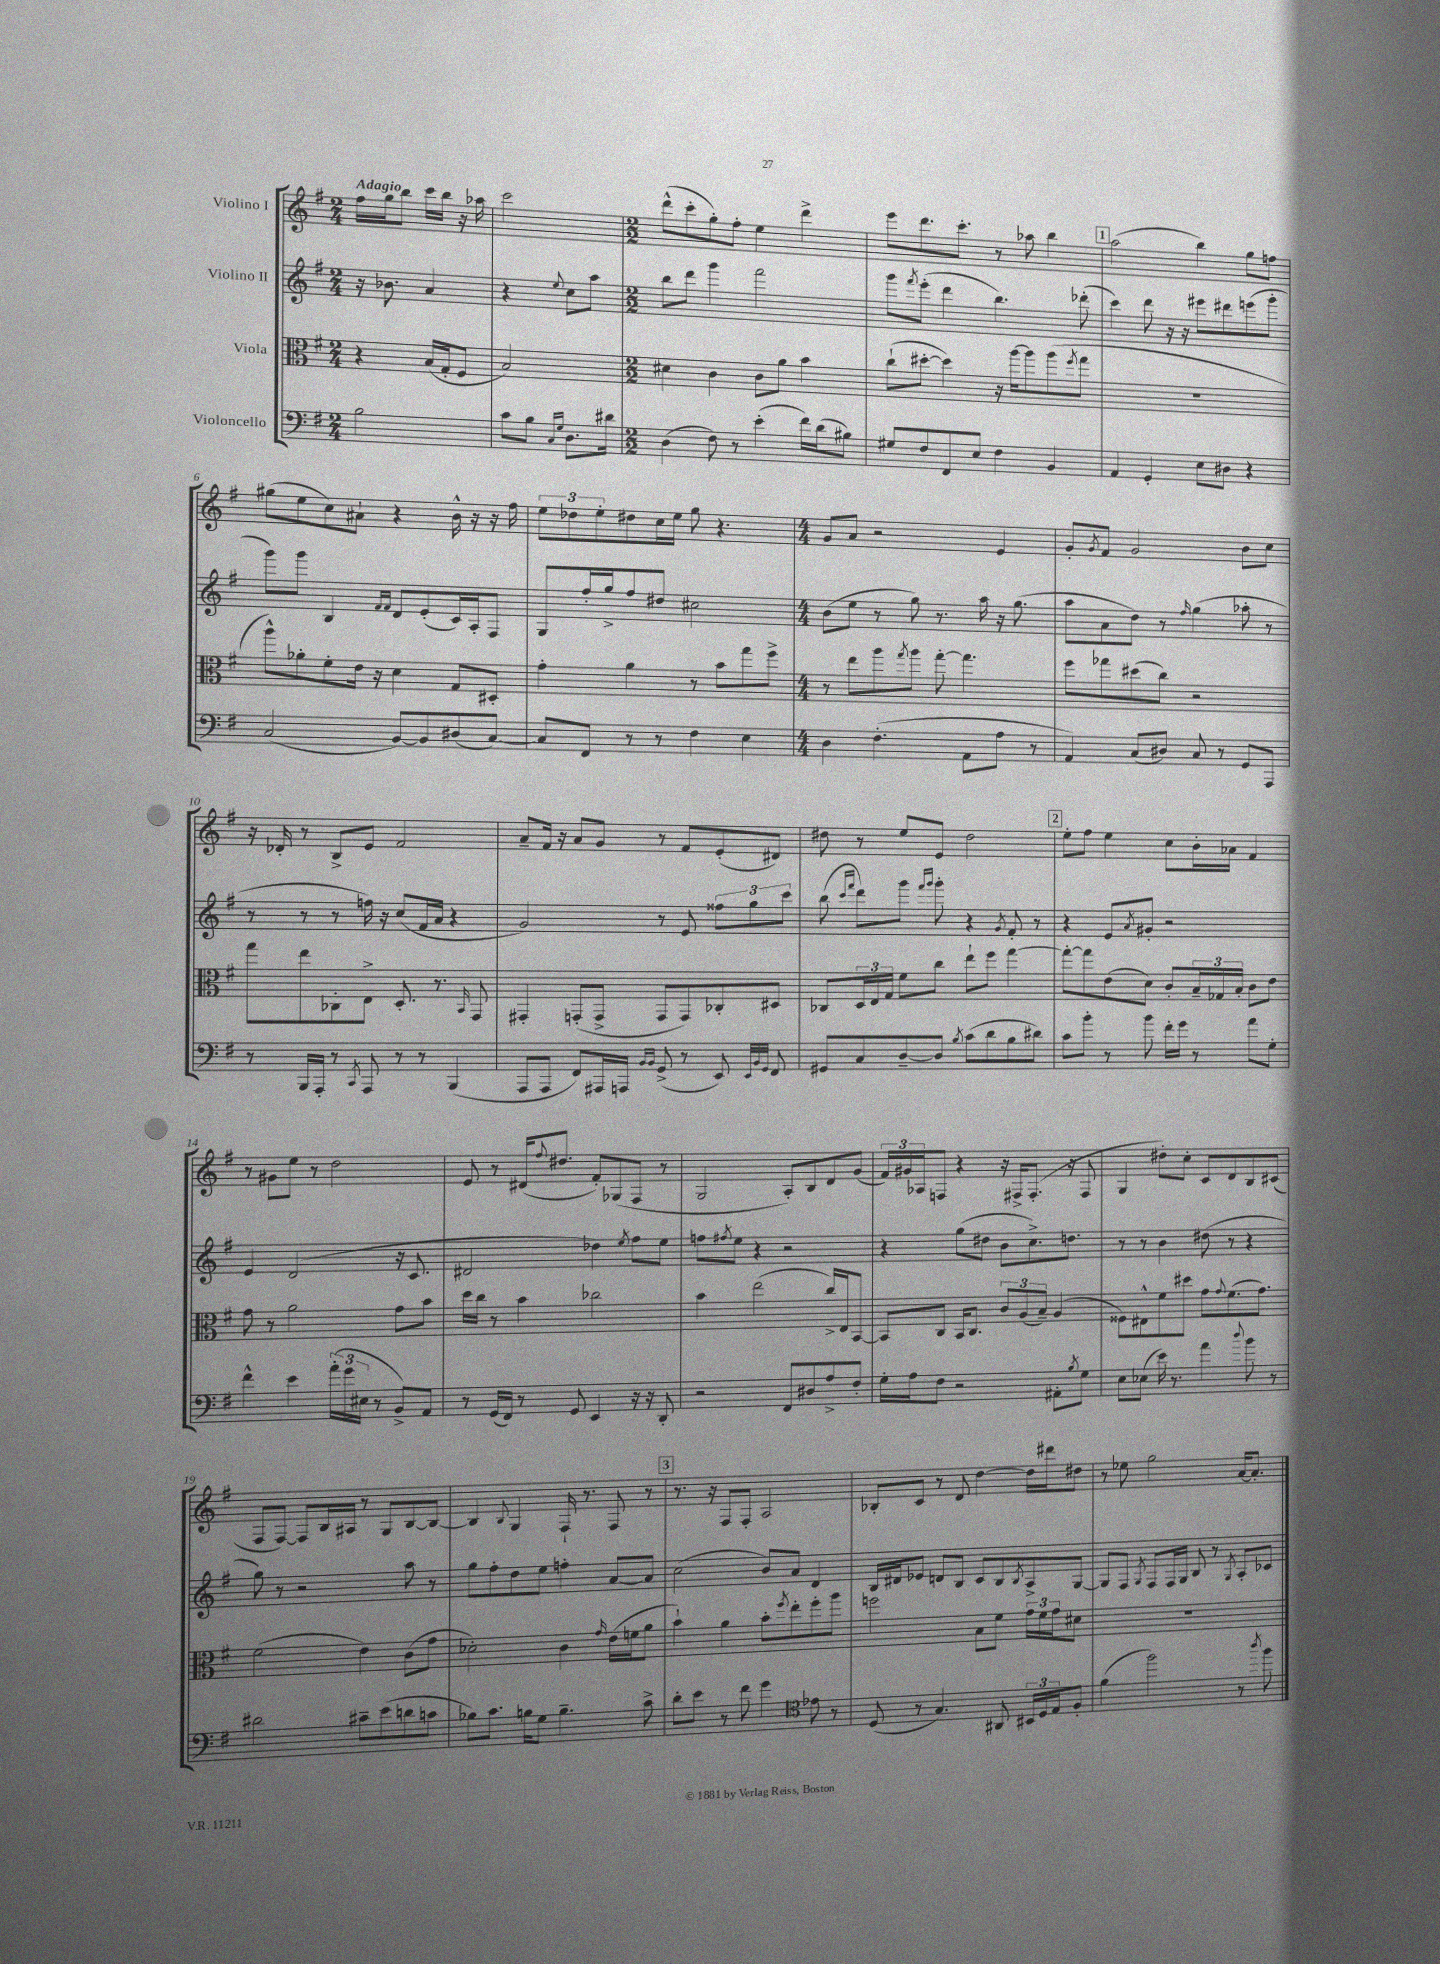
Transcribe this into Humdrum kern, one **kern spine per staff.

**kern	**kern	**kern	**kern
*part4	*part3	*part2	*part1
*staff4	*staff3	*staff2	*staff1
*I"Violoncello	*I"Viola	*I"Violino II	*I"Violino I
*clefF4	*clefC3	*clefG2	*clefG2
*k[f#]	*k[f#]	*k[f#]	*k[f#]
*M2/4	*M2/4	*M2/4	*M2/4
=1	=1	=1	=1
!	!	!	!LO:TX:a:B:t=Adagio
2B\	4r	16r	16ff#\LL
.	.	8.b-X\	16gg\J
.	.	.	8bb\J
.	(16B/LL	4a/	16ccc\LL
.	16G'/J	.	16bb\JJ
.	8F#/J	.	16r
.	.	.	16aa-X\
=2	=2	=2	=2
8c\L	2B/)	4r	2ccc\
8B\J	.	.	.
16qqC/LL	.	.	.
16qqG/JJ	.	8qqee/	.
8.D\L	.	8cc\L	.
.	.	8aa\J	.
16d#X\Jk	.	.	.
=3	=3	=3	=3
*M2/2	*M2/2	*M2/2	*M2/2
(4D\	4d#X\	8bb\L	(8ddd^^\L
.	.	8ddd\J	8ccc'\
8F#\)	4c\	4ggg\	8gg'\)
8r	.	.	8ff#'\J
(4e'\	8c\L	2fff#\	4ee\
.	8a\J	.	.
16f#\LL)	4b\	.	4ddd^\
(16d\J	.	.	.
8B#X\J)	.	.	.
=4	=4	=4	=4
8G#X/L	(8cc`\L	8ggg\L	8eee\L
.	.	8qfff#/	.
8F#/	[8dd#X'\J	(8eee'\J	8.ddd\
8FF#/	4dd#\])	4ddd\	.
.	.	.	8.ccc'\J
8E/J	.	.	.
4F#\	16r	4.bb\)	8r
.	[16aa\KL	.	.
.	8aa\]	.	8aa-X\
4BB/	(8aa\	.	4bb\
.	8qff#/	.	.
.	8gg\J	(8ddd-X'\	.
!!LO:REH:place=s1:t=1
=5	=5	=5	=5
4AA/	1r	4ccc\)	(2aa\
4GG'/	.	8ddd\	.
.	.	16r	.
.	.	16r	.
8E\L	.	8eee#X\L	4bb\)
8D#X\J	.	8ddd#X\	.
4r	.	(8eeen\	8gg\L
.	.	8ggg'\J	8ffn\J
!!LO:LB:g=z
=6	=6	=6	=6
(2C/	8aa^^\L)	8ggg\L)	(8gg#X\L
.	8a-X'\	8ggg\J	8ee\
.	8f#'\	4B/	8cc\)
.	16e\Jk	.	8a#X`\J
.	16r	.	.
.	.	16qqf#/LL	.
.	.	16qqf#/JJ	.
[8BB/L)	4d\	8d/L	4r
8BB/]	.	(8e'/	.
(8D#X/	8G/L	16c/L)	16b^^\
.	.	16A'/J	16r
[8C/J)	8D#X'/J	8F#/J	16r
.	.	.	16ff#\
=7	=7	=7	=7
8C/L]	4g'\	8G/L	12ee\L
.	.	.	12dd-X\
8FF#/J	.	16ff#'/L	.
.	.	.	12ee'\
.	.	16gg^/J	.
8r	4a\	8ff#/	8dd#X\
8r	.	8dd#X/J	16cc\L
.	.	.	16ee\JJ
4F#\	8r	2cc#X\	8gg\
.	8b\L	.	4.r
4E\	8gg\	.	.
.	8ff#^\J	.	.
=8	=8	=8	=8
*M4/4	*M4/4	*M4/4	*M4/4
4D\	8r	(8b\L	8g/L
.	8ee\L	8ee\J	8a/J
(4.F#'\	8aa\	8r	2r
.	8qgg/	.	.
.	8aa\J	8gg\)	.
.	[8gg'\	8.r	.
8AA\L	4.gg\]	.	.
.	.	16aa\	.
8A\J	.	16r	4e/
.	.	(8.gg\	.
8r	.	.	.
=9	=9	=9	=9
4AA/)	8ff#\L	8aa\L	8g'/L
.	.	.	8qg/
.	8gg-X\	8a\	8f#/J
(8C/L	(8dd#X\	8dd\J)	2g/
8D#X/J)	8cc\J)	8r	.
.	.	16qqff#/	.
8C/	2r	(4gg\	.
8r	.	.	.
8GG/L	.	8aa-X'\	8b\L
8AAA/J	.	8r	8cc\J
!!LO:LB:g=z
=10	=10	=10	=10
8r	8gg\L	8r	16r
.	.	.	16d-X'/
16BBB/LL	8ee\	8r	8r
16AAA'/JJ	.	.	.
8r	8C-X'\	8r	8B^/L
8qCC/	.	.	.
8AAA/	8E^\J	16ffn\)	8e/J
.	.	16r	.
8r	8.D'/	(8cc/L	2f#/
8r	.	16f#/L	.
.	8.r	16a/JJ	.
(4BBB/	.	4r	.
.	16qqBB/	.	.
.	8GG/	.	.
=11	=11	=11	=11
8AAA/L	4GG#X'/	2g/)	8a~/L
8AAA/J	.	.	16f#/Jk
.	.	.	16r
8FF#/L)	(8GGn'/L	.	8a/L
16AAA#X/L	8GG^/J	.	8g/J
16AAAn/JJ	.	.	.
16qqBB/LL	.	.	.
16qqBB/JJ	.	.	.
(8GG^/	8GG/L	8r	8r
8r	8GG/)	8e/	8f#/L
8EE/)	8C-X'/	12ff##X\L	(8e'/
.	.	12gg\	.
32qqEE/LLL	.	.	.
32qqBB/	.	.	.
32qqGG/JJJ	.	.	.
8FF#/	8D#X/J	.	8d#X/J)
.	.	12ccc\J	.
=12	=12	=12	=12
8GG#X/L	8C-X/L	(8bb\	8dd#X\
.	.	16qqccc/LL	.
.	.	16qqfff#/JJ	.
8C/	24D/L	8ddd\L)	8r
.	24E/	.	.
.	24G/JJ	.	.
[8D~/	8f#\L	8ggg\J	8ee/L
.	.	16qqfff#/LL	.
.	.	16qqggg/JJ	.
8D/J]	8cc\J	8ggg'\	8e/J
8qB/	.	.	.
(8c\L	8ee`\L	4r	2dd#\
8d\	8ff#\J	.	.
.	.	8qg/	.
8B\	[4gg\	8f#'/	.
8d#X\J)	.	8r	.
!!LO:REH:place=s1:t=2
=13	=13	=13	=13
8c\L	8gg'\L_	4r	8ee'\L
8b'\J	8gg\]	.	8ff#\J
8r	(8e\	8e/L	4ee\
.	.	8qa/	.
8b\	8d\J)	8g#X'/J	.
16f#'\LL	8c'/L	2r	8cc\L
16g\JJ	.	.	.
8r	24B~/L	.	16b'\L
.	24G-X/	.	.
.	.	.	16a-X\JJ
.	24B'/JJ	.	.
8a\L	8c\L	.	4f#/
8G'\J	8e\J	.	.
!!LO:LB:g=z
=14	=14	=14	=14
4f#^^\	8g\	4e/	8r
.	8r	.	8g#X\L
4e\	2a\	(2d/	8ee\J
.	.	.	8r
(24a'\LL	.	.	2dd\
24g\	.	.	.
24E#X\JJ	.	.	.
8r	.	.	.
8BB^/L)	8g\L	16r	.
.	.	8.c/	.
8AA/J	8b\J	.	.
=15	=15	=15	=15
8r	16dd\LL	2d#X/	8e/
.	16cc\JJ	.	.
(16GG/LL	8r	.	8r
16FF#/JJ)	.	.	.
8r	4b\	.	(16d#X/KL
.	.	.	8qqff#/
.	.	.	8.dd#X/J
8GG/	.	.	.
4EE/	2cc-X\	4dd-X\)	8f#'/L)
.	.	.	(8G-X/
.	.	8qee/	.
16r	.	8ff#\L	8F#/J
16r	.	.	.
8DD'/	.	8ee\J	8r
=16	=16	=16	=16
2r	4b\	8ffn\L	2G/
.	.	8qff#X/	.
.	.	8ee\J	.
.	(2ee\	4r	.
8FF#/L	.	2r	8A'/L)
8D#X/	.	.	8B/
8A^/	16cc^/LL)	.	8d/
.	16E/J	.	.
8F#'/J	[8BB/J	.	(8g/J
=17	=17	=17	=17
16G'\LL	8BB/L]	4r	24f#/LL)
.	.	.	24g#X/
16A\J	.	.	.
.	.	.	24A-X/J
8F#\J	8C/J	.	8Fn/J
2r	16BB/KL	(8gg\L	4r
.	8.C/J	.	.
.	.	8dd#X\J	.
.	12c/L	8b\L	16r
.	.	.	16F#X^/KL
.	(12A/	.	.
.	.	8.cc^\)	(8.F#'/J
.	12B~/J)	.	.
8AA#X'\L	(4A/	.	.
.	.	8.ddn\J	16r
8qB/	.	.	.
8G\J	.	.	8F#/
=18	=18	=18	=18
8E\L	8F##X\L)	8r	4G/
(8E-X\J	8E#X^^\	8r	.
16e\)	8f#\	4b\	8dd#X'\L)
8.r	.	.	.
.	8dd#X\J	.	8cc'\J
4a\	8g\L	(8dd#X\	8c/L
.	8qqg/	.	.
.	(8.f#\	8r	8d/
8qqdd/	.	.	.
8b\	.	4r	8B/
.	8.g\J)	.	.
8r	.	.	(8c#X/J
!!LO:LB:g=z
=19	=19	=19	=19
2d#X\	(2f#\	8gg\)	8F#/L
.	.	8r	[8F#/J)
.	.	2r	8F#/L]
.	.	.	16B/L
.	.	.	16A#X/JJ
8c#X~\L	4e\)	.	8r
(8e\	.	.	8G/L
8dn\	(8c\L	8aa\	[8B/
8cn\J	8g\J	8r	8B/J_
=20	=20	=20	=20
8B-X\L)	2d-X'\)	8gg\L	4B/]
8.c\J	.	8ff#'\	.
.	.	.	8qqB/
.	.	8dd\	4G/
16Bn\KL	.	.	.
8G\J	.	8ee\J	.
4.B~\	4c\	4ffn'\	16F#`/
.	.	.	8.r
.	16qqg/	.	.
.	(16e\LL	[8a/L	8F#/
.	16fn\J	.	.
8c^\	8a\J	8a/J]	8r
!!LO:REH:place=s1:t=3
=21	=21	=21	=21
8d'\L	4b`\)	(2cc\	8.r
8e\J	.	.	.
.	.	.	16r
8r	4a\	.	8F#/L
8f#\	.	.	8F#'/J
4g\	8b'\L	8b/L)	2A/
.	8qff#/	.	.
.	8ee'\	8a/J	.
*clefC4	*	*	*
8e-X\	8ff#'\	4d/	.
8r	8aa\J	.	.
=22	=22	=22	=22
(8D/	2ffn\	16B/LL	8B-X'/L
.	.	16d#X/J	.
8r	.	8e-X/J	8c/J
4.G/)	.	8dn/L	8r
.	.	8B/J	8d/
.	8B\L	8c/L	[4dd\
8AA#X/	8f#\J	8B/	.
.	.	8qB/	.
24BB#X/LL	24g\LL	8A^/	16dd\LL]
24D/	24f#\	.	.
.	.	.	16ddd#X\J
24E/J	24g\J	.	.
8F#'/J	8d#X\J	[8G/J	8dd#X\J
=23	=23	=23	=23
(4f#\	1r	8G/L]	8r
.	.	8F#/J	8ee-X\
.	.	8qG/	.
2ff#\)	.	8F#/L	2gg\
.	.	16F#/L	.
.	.	16G/JJ	.
.	.	8B/	.
.	.	8r	.
.	.	8qG/	.
8r	.	8A'/L	[16a/KL
.	.	.	8.a'/J]
8qaa/	.	.	.
8ff#\	.	8c-X/J	.
==	==	==	==
*-	*-	*-	*-
